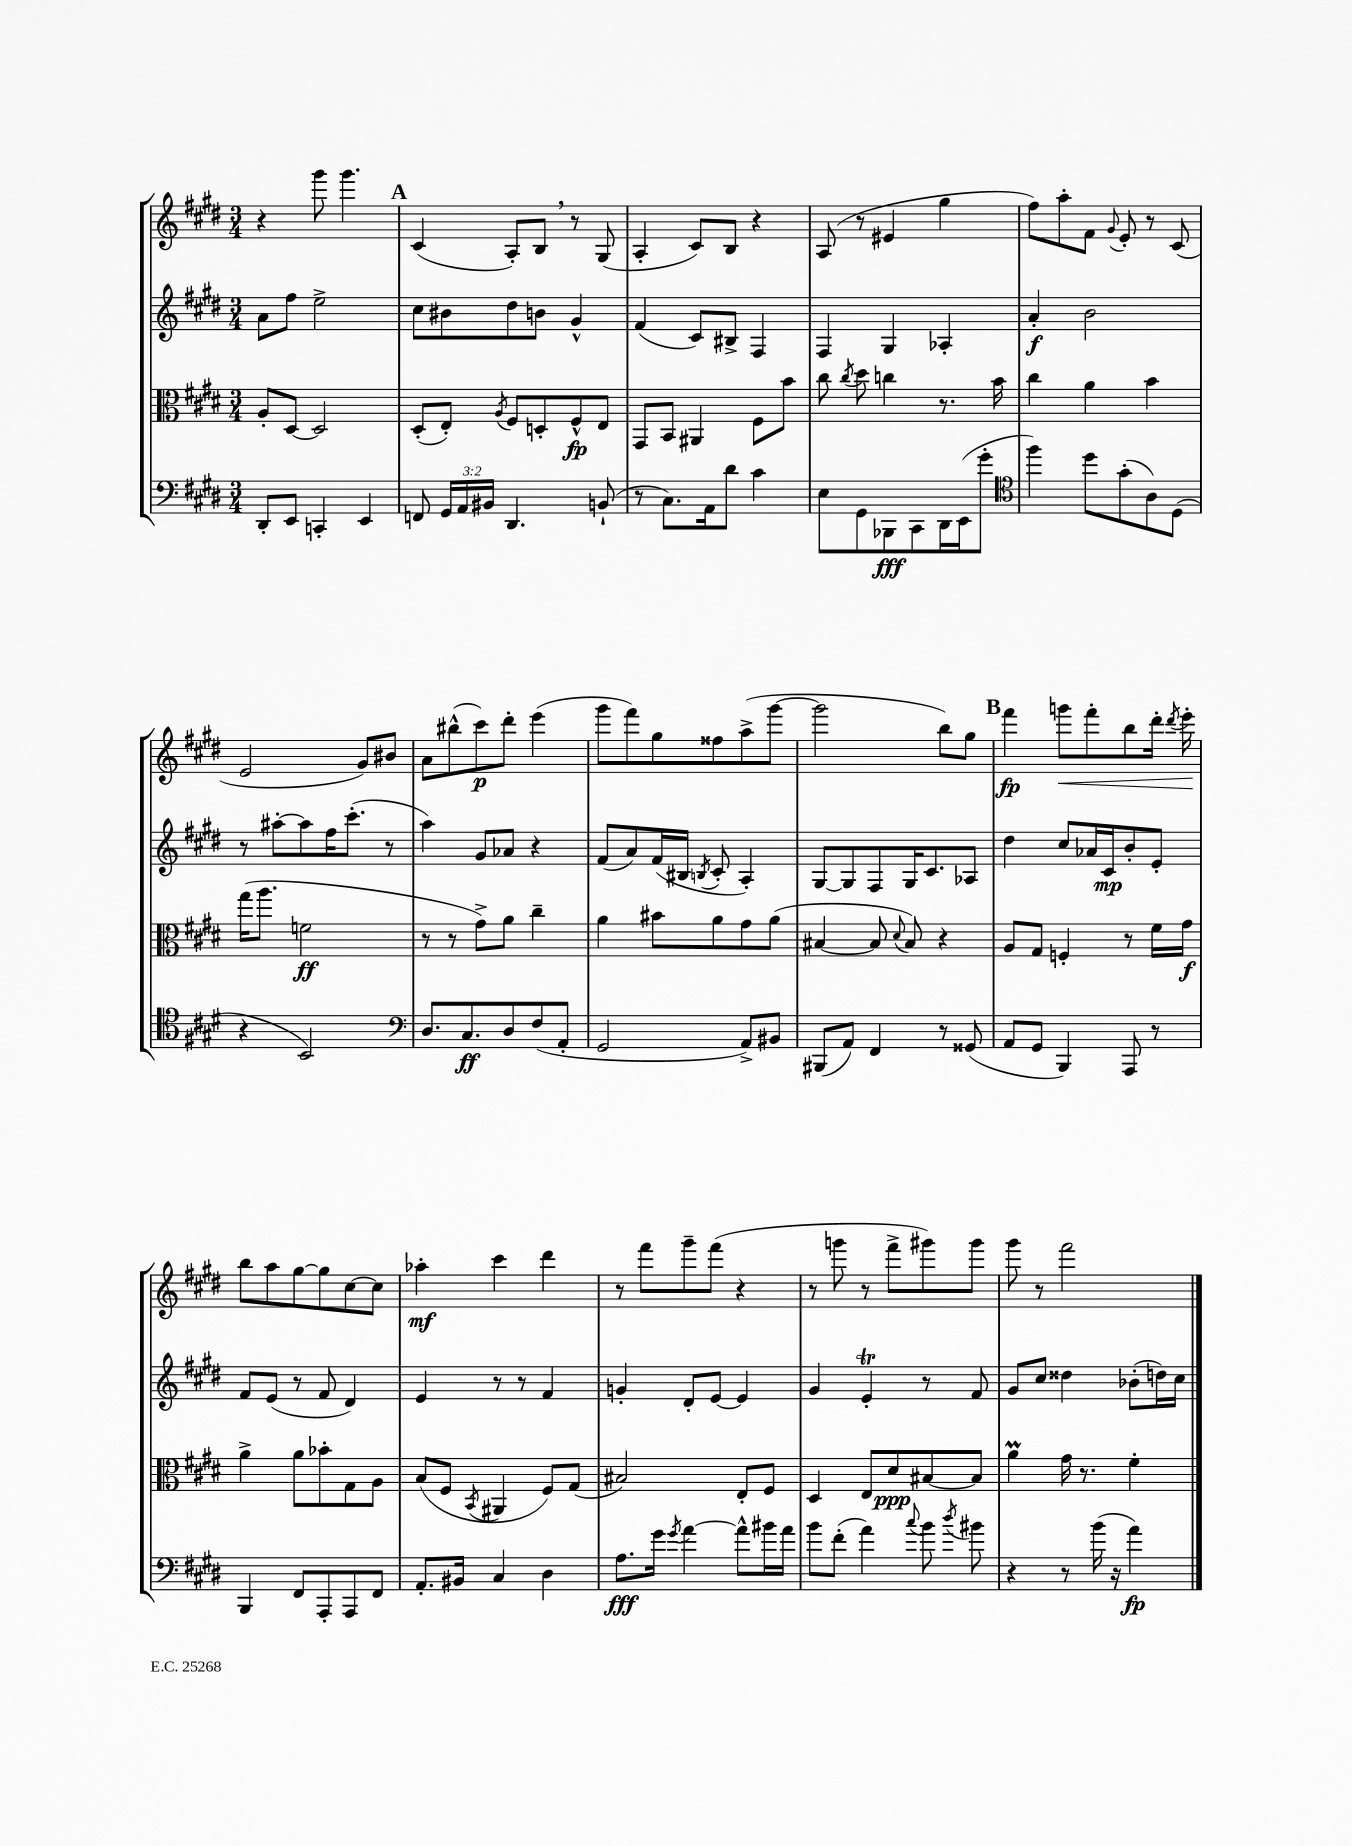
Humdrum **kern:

**kern	**dynam	**kern	**dynam	**kern	**dynam	**kern	**dynam
*part4	*part4	*part3	*part3	*part2	*part2	*part1	*part1
*staff4	*staff4	*staff3	*staff3	*staff2	*staff2	*staff1	*staff1
*clefF4	*	*clefC3	*	*clefG2	*	*clefG2	*
*k[f#c#g#d#]	*	*k[f#c#g#d#]	*	*k[f#c#g#d#]	*	*k[f#c#g#d#]	*
*M3/4	*	*M3/4	*	*M3/4	*	*M3/4	*
=142	=142	=142	=142	=142	=142	=142	=142
8DD#'/L	.	8A'/L	.	8a\L	.	4r	.
8EE/J	.	[8D#/J	.	8ff#\J	.	.	.
4CCn'/	.	2D#/]	.	2ee^\	.	8ggg#\	.
.	.	.	.	.	.	4.ggg#\	.
4EE/	.	.	.	.	.	.	.
!!LO:REH:place=s1:t=A
=143	=143	=143	=143	=143	=143	=143	=143
8FFn/	.	(8D#'/L	.	8cc#\L	.	(4c#/	.
24GG#/LL	.	8E'/J)	.	8b#X\	.	.	.
24AA/	.	.	.	.	.	.	.
24BB#X/JJ	.	.	.	.	.	.	.
.	.	8qA/	.	.	.	.	.
4.DD#/	.	8F#/L	.	8dd#\	.	8A'/L)	.
.	.	8Dn'/	.	8bn\J	.	8B,/J	.
.	.	8F#^^/	fp	4g#^^/	.	8r	.
(8BBn`/	.	8E/J	.	.	.	(8G#/	.
=144	=144	=144	=144	=144	=144	=144	=144
8r	.	8GG#/L	.	(4f#/	.	4A'/	.
8.C#\L)	.	8BB/J	.	.	.	.	.
.	.	4AA#X/	.	8c#/L)	.	8c#/L)	.
16AA\k	.	.	.	.	.	.	.
8d#\J	.	.	.	8B#X^/J	.	8B/J	.
4c#\	.	8F#\L	.	4F#/	.	4r	.
.	.	8b\J	.	.	.	.	.
=145	=145	=145	=145	=145	=145	=145	=145
8E\L	.	8cc#\	.	4F#/	.	(8A/	.
.	.	8qcc#/	.	.	.	.	.
8GG#\	.	8dd#\	.	.	.	8r	.
8BBB-X\	fff	4ccn\	.	4G#/	.	4e#X/	.
8CC#\	.	.	.	.	.	.	.
16DD#\L	.	8.r	.	4A-X'/	.	4gg#\	.
(16EE\J	.	.	.	.	.	.	.
8g#'\J	.	.	.	.	.	.	.
.	.	16b\	.	.	.	.	.
=146	=146	=146	=146	=146	=146	=146	=146
*clefC4	*	*	*	*	*	*	*
4ff#\)	.	4cc#\	.	4a'/	f	8ff#\L)	.
.	.	.	.	.	.	8aa'\	.
8dd#\L	.	4a\	.	2b\	.	8f#\J	.
.	.	.	.	.	.	8qqg#/	.
(8g#'\	.	.	.	.	.	8e'/	.
8A\)	.	4b\	.	.	.	8r	.
(8D#\J	.	.	.	.	.	(8c#/	.
!!LO:LB:g=z
=147	=147	=147	=147	=147	=147	=147	=147
4r	.	(16gg#\KL	.	8r	.	2e/	.
.	.	8.aa\J	.	.	.	.	.
.	.	.	.	[8aa#X'\L	.	.	.
2BB/)	.	2fn\	ff	8aa#\]	.	.	.
.	.	.	.	16ff#\K	.	.	.
.	.	.	.	(8.ccc#'\J	.	.	.
.	.	.	.	.	.	8g#/L)	.
.	.	.	.	8r	.	8b#X/J	.
=148	=148	=148	=148	=148	=148	=148	=148
*clefF4	*	*	*	*	*	*	*
8.D#/L	.	8r	.	4aa\)	.	8a\L	.
.	.	8r	.	.	.	(8bb#X^^\	.
8.C#/	ff	.	.	.	.	.	.
.	.	8g#^\L)	.	8g#/L	.	8ccc#\)	p
8D#/	.	8a\J	.	8a-X/J	.	8ddd#'\J	.
(8F#/	.	4cc#~\	.	4r	.	(4eee\	.
8AA'/J	.	.	.	.	.	.	.
=149	=149	=149	=149	=149	=149	=149	=149
2GG#/	.	4a\	.	(8f#/L	.	8ggg#\L	.
.	.	.	.	8a/)	.	8fff#\)	.
.	.	8b#X\L	.	(16f#/L	.	8gg#\	.
.	.	.	.	16B#X/JJ	.	.	.
.	.	.	.	8qBn/	.	.	.
.	.	8a\	.	8c#'/	.	8ff##X\	.
8AA^/L)	.	8g#\	.	4A'/)	.	(8aa^\	.
8BB#X/J	.	(8a\J	.	.	.	[8ggg#\J	.
=150	=150	=150	=150	=150	=150	=150	=150
(8BBB#X/L	.	[4B#X/	.	[8G#/L	.	2ggg#\]	.
8AA/J)	.	.	.	8G#/]	.	.	.
4FF#/	.	8B#/]	.	8F#/	.	.	.
.	.	8qqd#/	.	.	.	.	.
.	.	8B#/)	.	16G#/K	.	.	.
.	.	.	.	8.c#/	.	.	.
8r	.	4r	.	.	.	8bb\L)	.
(8GG##X/	.	.	.	8A-X/J	.	8gg#\J	.
!!LO:REH:place=s1:t=B
=151	=151	=151	=151	=151	=151	=151	=151
8AA/L	.	8A/L	.	4dd#\	.	4fff#\	fp
8GG#/J	.	8G#/J	.	.	.	.	.
!	!	!	!	!	!	!	!LO:HP:b
4BBB/)	.	4Fn'/	.	8cc#/L	.	8gggn\L	<
.	.	.	.	16a-X/L	.	8fff#'\	.
.	.	.	.	16c#/J	mp	.	.
8AAA/	.	8r	.	8b'/	.	8bb\	.
8r	.	16f#\LL	.	8e'/J	.	16ddd#'\Jk	.
.	.	.	.	.	.	8qddd#/	.
.	.	16g#\JJ	f	.	.	16eee'\	.
.	.	.	.	.	.	.	[
!!LO:LB:g=z
=152	=152	=152	=152	=152	=152	=152	=152
4BBB/	.	4a^\	.	8f#/L	.	8bb\L	.
.	.	.	.	(8e/J	.	8aa\	.
8FF#/L	.	8a\L	.	8r	.	[8gg#\	.
8AAA'/	.	8b-X'\	.	8f#/	.	8gg#\]	.
8AAA/	.	8G#\	.	4d#/)	.	[8cc#\	.
8FF#/J	.	8A\J	.	.	.	8cc#\J]	.
=153	=153	=153	=153	=153	=153	=153	=153
8.AA'/L	.	(8B/L	.	4e/	.	4aa-X'\	mf
.	.	8F#/J	.	.	.	.	.
16BB#X/Jk	.	.	.	.	.	.	.
.	.	8qBB/	.	.	.	.	.
4C#/	.	4AA#X/	.	8r	.	4ccc#\	.
.	.	.	.	8r	.	.	.
4D#\	.	8F#/L)	.	4f#/	.	4ddd#\	.
.	.	(8G#/J	.	.	.	.	.
=154	=154	=154	=154	=154	=154	=154	=154
8.A\L	fff	2B#X/)	.	4gn'/	.	8r	.
.	.	.	.	.	.	8fff#\L	.
16g#\Jk	.	.	.	.	.	.	.
8qg#/	.	.	.	.	.	.	.
[4a\	.	.	.	8d#'/L	.	8ggg#~\	.
.	.	.	.	[8e/J	.	(8fff#\J	.
8a^^\L]	.	8E'/L	.	4e/]	.	4r	.
16b#X\L	.	8F#/J	.	.	.	.	.
16a\JJ	.	.	.	.	.	.	.
=155	=155	=155	=155	=155	=155	=155	=155
8b\L	.	4D#/	.	4g#/	.	8r	.
(8f#'\J	.	.	.	.	.	8gggn\	.
4a\)	.	8E/L	.	4eT'/	.	8r	.
.	.	8d#/	ppp	.	.	8fff#^\L	.
8qqcc#/	.	.	.	.	.	.	.
8b\	.	[8B#X/	.	8r	.	8ggg#X\)	.
8qdd#/	.	.	.	.	.	.	.
8b#X\	.	8B#/J]	.	8f#/	.	8ggg#\J	.
=156	=156	=156	=156	=156	=156	=156	=156
4r	.	4aM\	.	8g#/L	.	8ggg#\	.
.	.	.	.	8cc#/J	.	8r	.
8r	.	16g#\	.	4dd##X\	.	2fff#\	.
.	.	8.r	.	.	.	.	.
(16b\	.	.	.	.	.	.	.
16r	.	.	.	.	.	.	.
4a\)	fp	4f#'\	.	(8b-X'\L	.	.	.
.	.	.	.	16ddn\L)	.	.	.
.	.	.	.	16cc#\JJ	.	.	.
==	==	==	==	==	==	==	==
*-	*-	*-	*-	*-	*-	*-	*-
